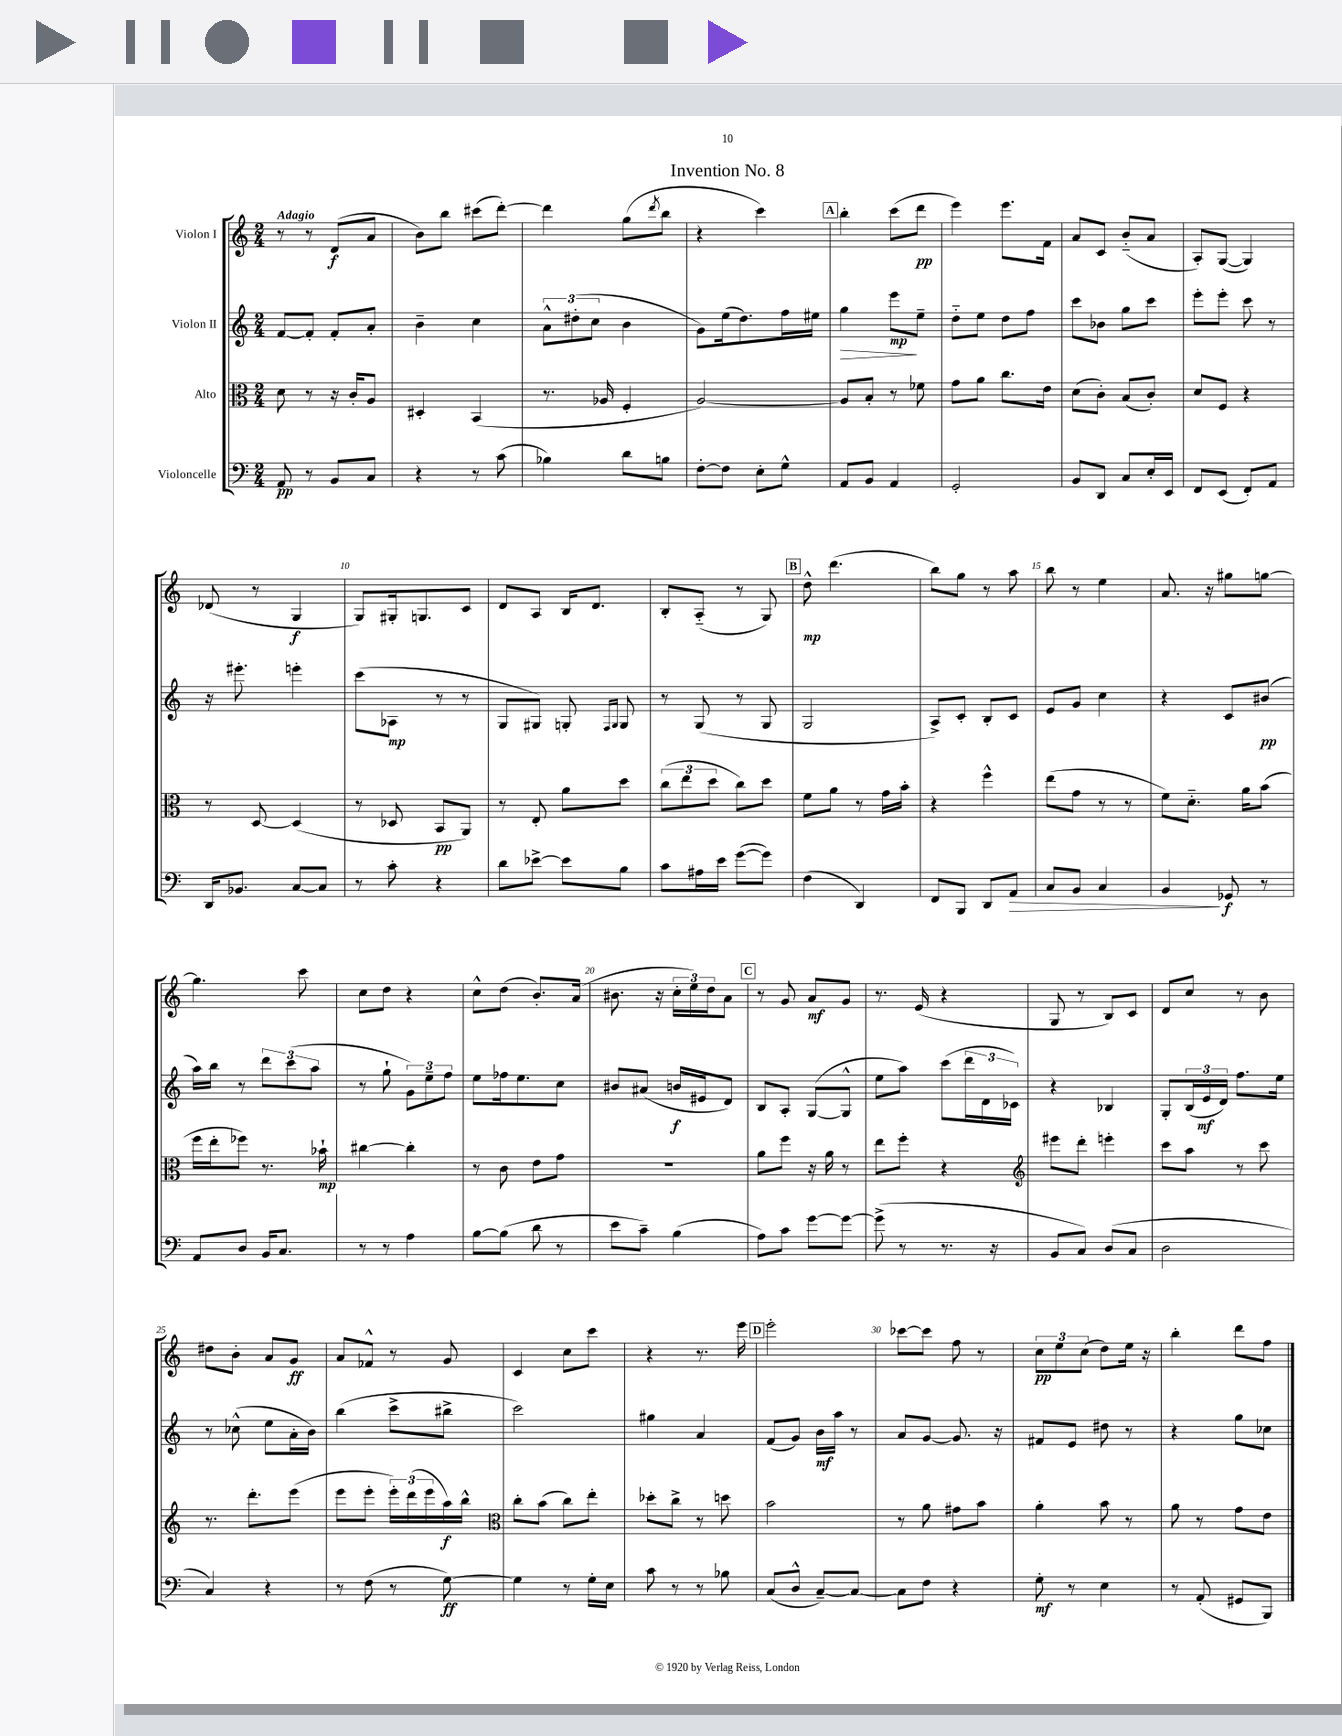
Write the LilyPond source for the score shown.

\header { title = "Invention No. 8" }
<<
\new StaffGroup <<
\new Staff = "s0" \with { instrumentName = "Violon I" } {
    \clef treble \key c \major \numericTimeSignature \time 2/4 \tempo "Adagio"
    r8 r8 d'8\f( a'8 |
    b'8) b''8 cis'''8( d'''8~-.) |
    d'''4 g''8( \acciaccatura { d'''8 } b''8 |
    r4 c'''4) |
    \mark \markup { \box "A" } b''4-. c'''8( d'''8\pp |
    e'''4) e'''8. f'16 |
    a'8 c'8 b'8-_( a'8 |
    a8-.) g8~( g4) |
    des'8( r8 g4\f |
    g8) gis16-. g8. c'8 |
    d'8 a8 b16 d'8. |
    b8-. a8-_( r8 g8) |
    \mark \markup { \box "B" } d''8-^\mp d'''4.( |
    b''8) g''8 r8 a''8 |
    b''8 r8 e''4 |
    a'8. r16 gis''8 g''8~ |
    g''4. c'''8 |
    c''8 d''8 r4 |
    c''8-^ d''8( b'8.-.) a'16( |
    bis'8. r16 \tuplet 3/2 { c''16-. e''16) d''16 } a'8 |
    \mark \markup { \box "C" } r8 g'8 a'8\mf g'8 |
    r8. e'16( r4 |
    g8 r8 b8) c'8 |
    d'8 c''8 r8 b'8 |
    dis''8 b'8-. a'8 g'8\ff |
    a'8 fes'8-^ r8 g'8 |
    c'4 c''8 c'''8 |
    r4 r8. e'''16 |
    \mark \markup { \box "D" } e'''2-. |
    ces'''8~ ces'''8 f''8 r8 |
    \tuplet 3/2 { c''8\pp e''8 c''8( } d''8) e''16 r16 |
    b''4-. d'''8 f''8 \bar "|." |
}
\new Staff = "s1" \with { instrumentName = "Violon II" } {
    \clef treble \key c \major \numericTimeSignature \time 2/4
    f'8~ f'8-. f'8-. a'8-. |
    b'4-- c''4 |
    \tuplet 3/2 { a'8-^ dis''8-.( c''8 } b'4 |
    g'8) e''16( d''8.) f''16 eis''16 |
    \mark \markup { \box "A" } g''4\> e'''8\mp\! e''8-- |
    d''8-_ e''8 d''8 f''8 |
    c'''8 bes'8 g''8 c'''8 |
    e'''8-. e'''8-. c'''8 r8 |
    r16 eis'''8.-. e'''4-. |
    c'''8( aes8\mp r8 r8 |
    g8 gis8) g8-. \grace { f16 g16 } g8 |
    r8 g8( r8 g8 |
    \mark \markup { \box "B" } g2 |
    a8->) c'8-. b8-. c'8 |
    e'8 g'8 c''4 |
    r4 c'8 bis'8\pp( |
    a''16) b''16 r8 \tuplet 3/2 { d'''8 c'''8( a''8 } |
    r8 g''8-! \tuplet 3/2 { g'8) e''8-- f''8 } |
    e''8 fes''16 e''8. c''8 |
    bis'8 ais'8( b'16\f eis'16 d'8) |
    \mark \markup { \box "C" } b8 a8-. g8~( g8-^ |
    e''8 a''8) c'''8( \tuplet 3/2 { d'''16 d'16 ces'16) } |
    r4 bes4 |
    g8-. \tuplet 3/2 { b16( e'16\mf d'16) } f''8. e''16 |
    r8 ces''8-^( e''8 a'16-. b'16) |
    b''4( c'''8-> bis''8-> |
    c'''2) |
    gis''4 a'4 |
    \mark \markup { \box "D" } f'8( g'8) b'16\mf a''16 r8 |
    a'8 g'8~ g'8. r16 |
    fis'8 e'8 dis''8 r8 |
    r4 g''8 ces''8 \bar "|." |
}
\new Staff = "s2" \with { instrumentName = "Alto" } {
    \clef alto \key c \major \numericTimeSignature \time 2/4
    d'8 r8 r16 c'16-. a8 |
    dis4-. b,4( |
    r8. aes16 f4-. |
    a2~) |
    \mark \markup { \box "A" } a8 b8-. r8 fes'8 |
    g'8 a'8 c''8. e'16 |
    d'8( c'8-.) b8( c'8-.) |
    d'8 f8 r4 |
    r8 d8~ d4( |
    r8 des8 b,8\pp a,8) |
    r8 e8-. a'8 d''8 |
    \tuplet 3/2 { c''8( e''8 d''8 } c''8) d''8 |
    \mark \markup { \box "B" } f'8 a'8 r8 g'16 b'16-. |
    r4 f''4-^ |
    e''8( g'8 r8 r8 |
    f'8) d'8.-_ a'16 b'8( |
    f''16 e''16-. fes''8) r8. bes'16-!\mp |
    cis''4~ cis''4-. |
    r8 c'8 e'8 g'8 |
    R2 |
    \mark \markup { \box "C" } a'8 f''8 r16 a'16 r8 |
    e''8 f''8-. r4 |
    \clef treble eis'''8 d'''8-. e'''4-. |
    c'''8 a''8 r8 c'''8 |
    r8. d'''8.-. e'''8( |
    e'''8 e'''8-. \tuplet 3/2 { e'''16-.) d'''16( e'''16 } a''16\f) b''16-^ |
    \clef alto c''8-. b'8( c''8) e''8-. |
    des''8-. c''8-> r8 d''8 |
    \mark \markup { \box "D" } b'2 |
    r8 a'8 gis'8 b'8 |
    a'4-. b'8 r8 |
    a'8 r8 g'8 e'8 \bar "|." |
}
\new Staff = "s3" \with { instrumentName = "Violoncelle" } {
    \clef bass \key c \major \numericTimeSignature \time 2/4
    a,8\pp r8 b,8 c8 |
    r4 r8 c'8( |
    bes4) d'8 b8 |
    f8~-. f8 e8-. g8-^ |
    \mark \markup { \box "A" } a,8 b,8 a,4 |
    g,2-. |
    b,8 d,8 c8 e16-. e,16 |
    f,8 e,8( f,8-.) a,8 |
    d,16 bes,8. c8~ c8 |
    r8 c'8-. r4 |
    d'8 ees'8~-> ees'8 b8 |
    c'8 ais16 e'16 g'8~( g'8) |
    \mark \markup { \box "B" } f4( d,4) |
    f,8 b,,8 d,8 a,8\> |
    c8 b,8 c4 |
    b,4\! ges,8\f r8 |
    a,8 d8 b,16 c8. |
    r8 r8 a4 |
    b8~ b8( d'8 r8 |
    e'8 c'8--) b4( |
    \mark \markup { \box "C" } a8) c'8 g'8~ g'8~ |
    g'8->( r8 r8. r16 |
    b,8 c8) d8( c8 |
    d2 |
    c4) r4 |
    r8 f8( r8 g8~\ff) |
    g4 r8 g16-. e16 |
    c'8 r8 r8 bes8 |
    \mark \markup { \box "D" } c8( d8-^ c8~--) c8~ |
    c8 f8 r4 |
    g8-.\mf r8 e4 |
    r8 a,8-.( gis,8 b,,8) \bar "|." |
}
>>
>>
